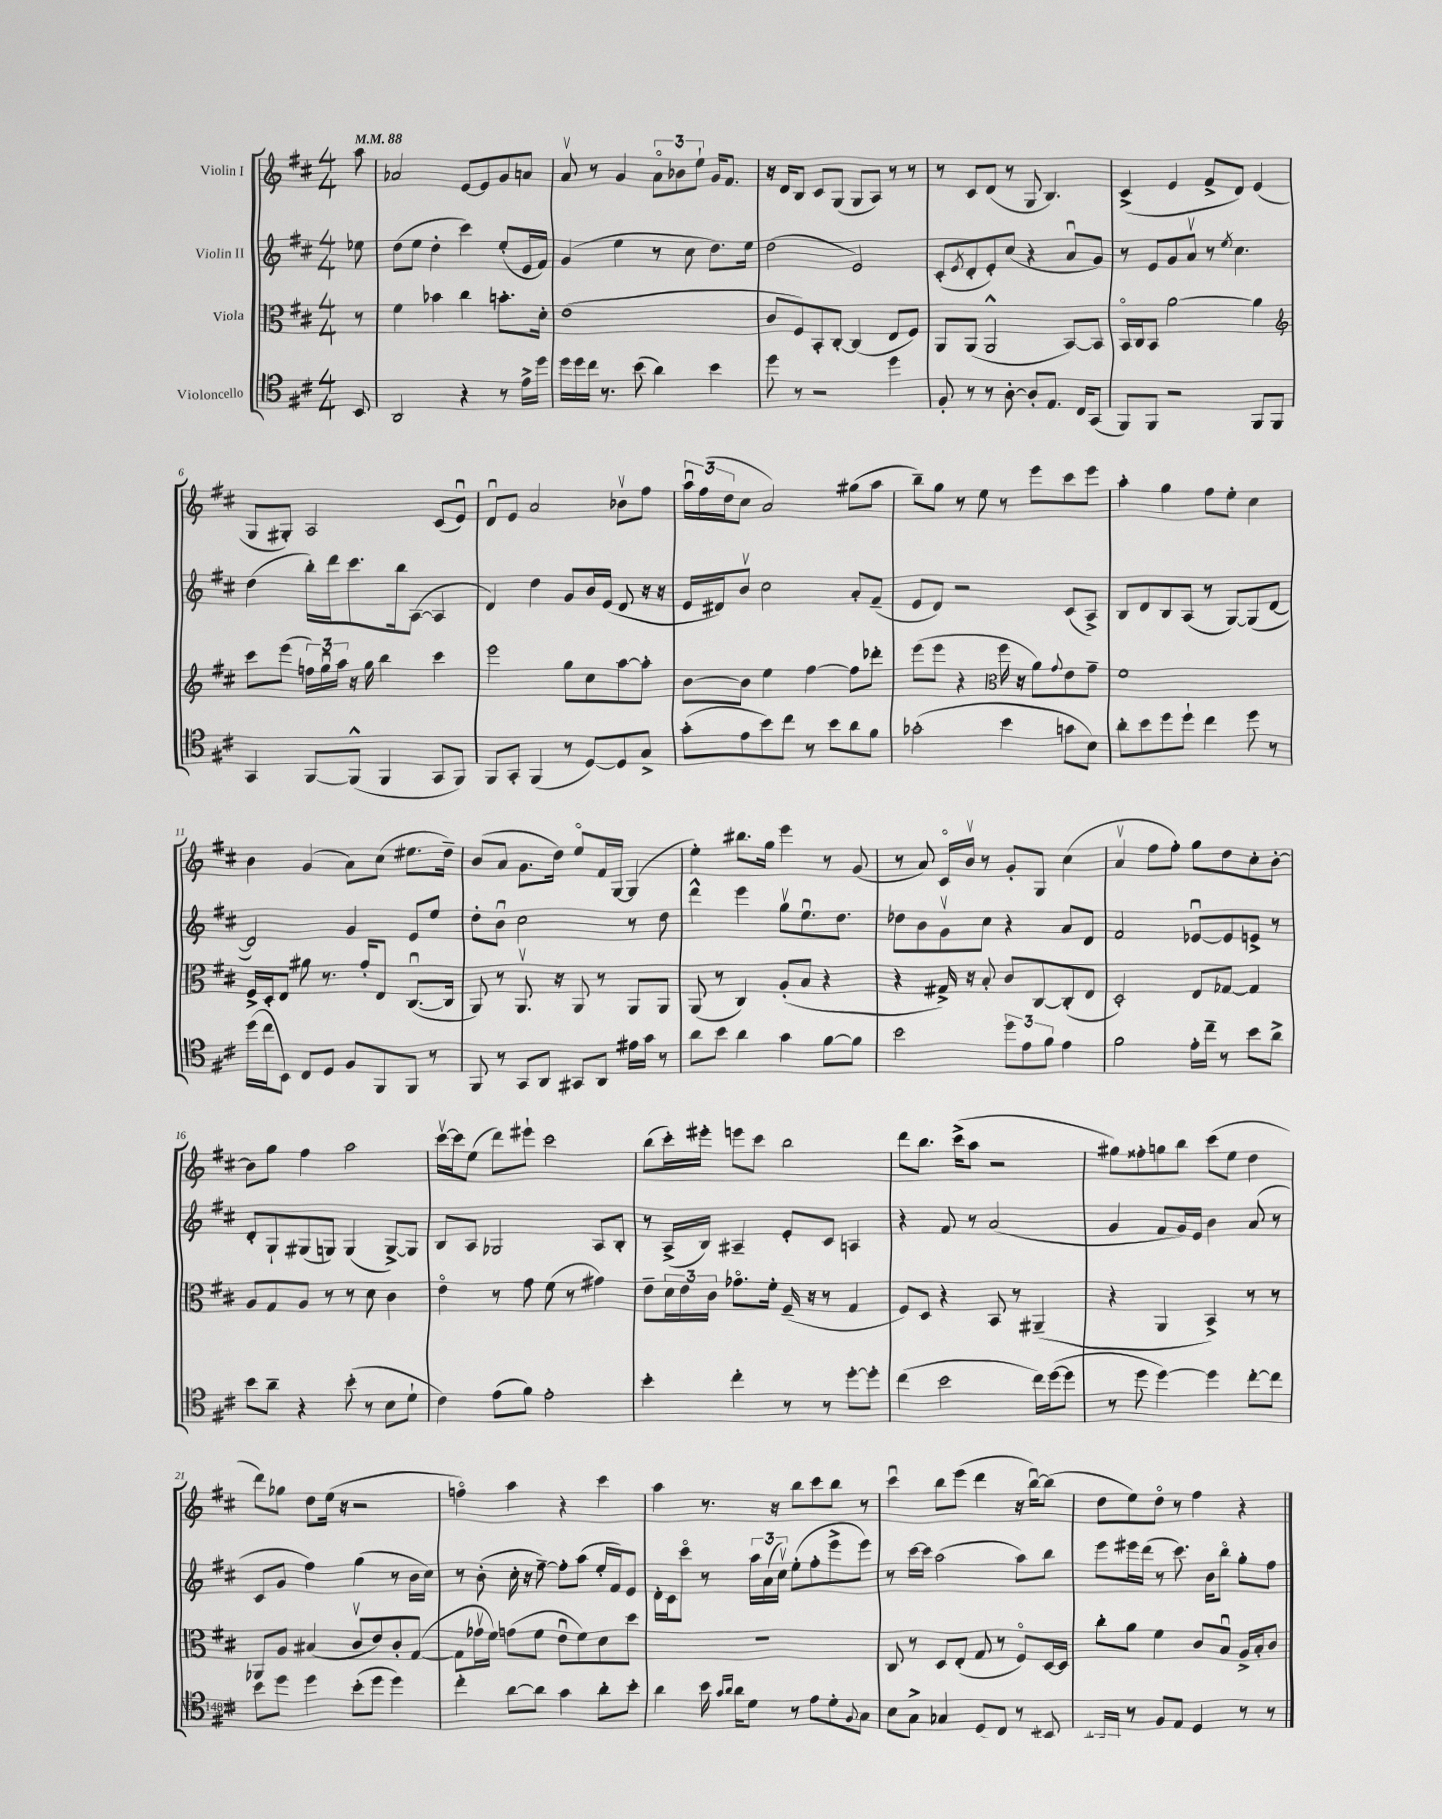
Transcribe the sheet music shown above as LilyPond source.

<<
\new StaffGroup <<
\new Staff = "s0" \with { instrumentName = "Violin I" } {
    \clef treble \key d \major \numericTimeSignature \time 4/4 \partial 8 \tempo 4 = 88
    a''8 |
    aes'2 e'8~ e'8 g'8 a'8 |
    a'8\upbow r8 g'4 \tuplet 3/2 { a'8\flageolet bes'8 e''8-! } g'16 fis'8. |
    r16 d'16 b8 cis'8 g8( g8 a8) r8 r8 |
    r8 cis'8 d'8( r8 g8 b4.) |
    cis'4->( e'4 fis'8-> d'8) e'4( |
    g8 gis8-.) a2 cis'8( e'8\downbow) |
    d'8\downbow e'8 a'2 bes'8\upbow fis''8 |
    \tuplet 3/2 { a''16\downbow fis''16( d''16 } cis''8 a'2) gis''8( a''8 |
    b''8--) g''8 r8 e''8 r8 e'''8 cis'''8 e'''8 |
    a''4-. g''4 fis''8 e''8-. cis''4 |
    b'4 g'4( a'8) cis''8( eis''8. d''16--) |
    b'8( a'8 g'8. d''16) e''8\flageolet fis'16 g16~ g4( |
    e''4-.) bis''8. g''16 e'''4 r8 g'8( |
    r8 a'8) cis'16\flageolet b'16\upbow r8 g'8-. g8 cis''4( |
    a'4\upbow fis''8 fis''8-.) g''8 d''8 cis''8-. b'8~-. |
    b'8 g''8 fis''4 a''2 |
    cis'''16~\upbow cis'''16 e''8( d'''8) eis'''8-! cis'''2 |
    b''8( cis'''16-.) eis'''16-. e'''8 cis'''8 b''2 |
    d'''8 b''8. cis'''16->( a''8 r2 |
    gis''8) fisis''8-. g''8 b''8 cis'''8( e''8 d''4 |
    d'''8) ges''8 d''8 e''16( r16 r2 |
    f''4\flageolet) a''4 r4 cis'''4 |
    a''4 r8. r16 b''8 cis'''8 b''8 r8 |
    cis'''4\downbow b''8 e'''8( d'''4 r16 b''16~\downbow) b''8( |
    d''8 e''8) d''8\flageolet r8 fis''4 r4 \bar "|." |
}
\new Staff = "s1" \with { instrumentName = "Violin II" } {
    \clef treble \key d \major \numericTimeSignature \time 4/4 \partial 8
    ees''8 |
    d''8( e''8 d''4-. cis'''4) e''8-.( e'16 fis'16) |
    g'4( e''4 r8 cis''8 d''8.) e''16 |
    d''2( e'2) |
    cis'8-.( \acciaccatura { e'8 } d'8-. e'8-.) cis''8( r4 a'8\downbow g'8) |
    r8 e'8 g'8 a'8\upbow r8 \acciaccatura { e''8 } cis''4. |
    d''4( b''16-.) d'''16 cis'''8. b''16 a8~( a4 |
    d'4) d''4 g'8 b'16 e'16( d'8 r16 r16 |
    e'16 dis'16) b'8\upbow cis''2 a'8-. fis'8--( |
    e'8 d'8) r2 cis'8( a8->) |
    b8 d'8 b8 a8( r8 g8~) g8( d'8~ |
    d'2) g'4 e'8 e''8 |
    d''8-. b'8\downbow cis''2 r8 d''8 |
    d'''4-^ e'''4 g''8\upbow e''8.\downbow d''8. |
    des''8 b'8 g'8\upbow cis''8 r4 a'8 d'8 |
    fis'2 ees'8~\downbow ees'8 e'8-> r8 |
    d'8-. g8-! gis8( g8) g4( g8~->) g8 |
    b8 a8 ges2 a8 b8-. |
    r8 a16->( b16) ais4-- e'8-. cis'8 a4 |
    r4 fis'8 r8 a'2( |
    g'4 fis'8 g'16) e'16 b'4 a'8( r8 |
    cis'8 g'8 fis''4) g''4( r8 b'16 cis''16) |
    r8 b'8-.( cis''16-. r16 fis''8~--) fis''8-. a''8( e''16-. fis'16) e'8 |
    d'16-. cis'16 cis'''8\flageolet r8 \tuplet 3/2 { a''16 a'16( cis''16\upbow) } e''8-.( fis''8-. e'''8-> e'''8) |
    r8 cis'''16~ cis'''16 a''2( a''8) b''8 |
    e'''8 eis'''16 d'''16( r8 cis'''8.) b'16 b''8\flageolet g''8-. fis''8 \bar "|." |
}
\new Staff = "s2" \with { instrumentName = "Viola" } {
    \clef alto \key d \major \numericTimeSignature \time 4/4 \partial 8
    r8 |
    fis'4 bes'4 cis''4 b'8.-. d'16-. |
    e'1( |
    cis'8 fis8) b,8-. cis8~-. cis4( e8 fis8) |
    a,8 a,8( a,2-^ b,8~) b,8 |
    b,16\flageolet cis16 b,8 a'2~ a'4 |
    \clef treble cis'''8 e'''8( \tuplet 3/2 { f''16) g''16\downbow a''16 } r16 g''16 b''4 cis'''4 |
    e'''2 g''8 cis''8 a''8~ a''8-. |
    b'8~ b'8 e''4 fis''4~ fis''8 des'''8-. |
    e'''8( e'''8 r4 \clef alto fis''16 r16 a'8) \appoggiatura { g'8 } e'8 g'8-- |
    fis'1 |
    fis16-> d16-. e8 ais'8 r8. g'16-. e8 cis8.~\downbow( cis16 |
    a,8) r8 a,8.\upbow r16 a,8 r8 a,8 a,8 |
    a,8( r8 cis4) a8-.( b8 r4 |
    r4 gis16->) r16 b8-. cis'8 cis8~ cis8-.( e8 |
    d2-.) e8 ges8~ ges4 |
    a8 g8 a8 r8 r8 d'8 cis'4 |
    e'4\flageolet r8 g'8 fis'8( r8 gis'4) |
    e'8-- \tuplet 3/2 { d'16 e'16 cis'16 } ges'8.\flageolet fis'16-. fis16--( r16 r8 g4 |
    fis8) d8 r4 b,8 r8 ais,4--( |
    r4 a,4 b,4->) r8 r8 |
    aes,8 a8 bis4( cis'8\upbow e'8) cis'8-. g8~( |
    g8 ges'16\upbow fis'16) g'8( fis'8 e'8\downbow fis'8) d'8 d''8 |
    R1 |
    cis8 r8 d8 e8-.( g8 r8 fis8\flageolet) d16~ d16 |
    cis''8-. a'8 fis'4 cis'8 b8\downbow a16-> b16-. cis'8 \bar "|." |
}
\new Staff = "s3" \with { instrumentName = "Violoncello" } {
    \clef tenor \key d \major \numericTimeSignature \time 4/4 \partial 8
    b,8 |
    a,2 r4 r8 e'16-> d''16 |
    d''16 d''16 cis''16 r8. b'8( a'4) b'4 |
    d''8 r8 r2 d''4 |
    fis8-. r8 r8 a8~-. a8-. e8. cis16 g,8( |
    fis,8) fis,8 r2 fis,8 fis,8 |
    g,4 fis,8~ fis,8-^( fis,4 g,8 fis,8) |
    fis,8 g,8-. fis,4( r8 d8~) d8 g8-> |
    g'8-.( e'8 b'8) cis''8 r8 b'8 a'8 fis'8 |
    ges'2-.( b'4 g'8 b8) |
    a'8-. b'8 d''8 d''8-! cis''4 d''8 r8 |
    d''16( cis''16 b,8) cis8 d8 fis8 fis,8 fis,8 r8 |
    fis,8 r8 g,8 a,8 gis,8 a,8 eis'16 g'16 r8 |
    a'8 b'8 a'4 g'4 fis'8~ fis'8 |
    b'2 \tuplet 3/2 { d''8 e'8 fis'8 } e'4 |
    fis'2 e'16-. cis''16-- r8 b'8 a'8-> |
    b'8 a'8-- r4 b'8-.( r8 b8 d'8-! |
    cis'4) e'8( fis'8) e'2-. |
    b'4-. cis''4-. r8 r8 d''8~-. d''8-. |
    cis''4( b'2 cis''16) d''16~( d''8 |
    r8 d''8 d''4~) d''4 cis''8~-. cis''8 |
    b'8 d''8 d''4 b'8-.( d''8 d''4) |
    cis''4-. a'8~ a'8 g'4 a'8-. b'8-. |
    a'4 b'16 \grace { g'16 a'16 } a'16 d'8 r8 e'8 d'8-. \appoggiatura { fis8 } g8 |
    b8 g8-> ges4 d8( cis8 r8 bis,8 |
    gis,16) fis,16 r8 fis8 e8 d4 r8 r8 \bar "|." |
}
>>
>>
